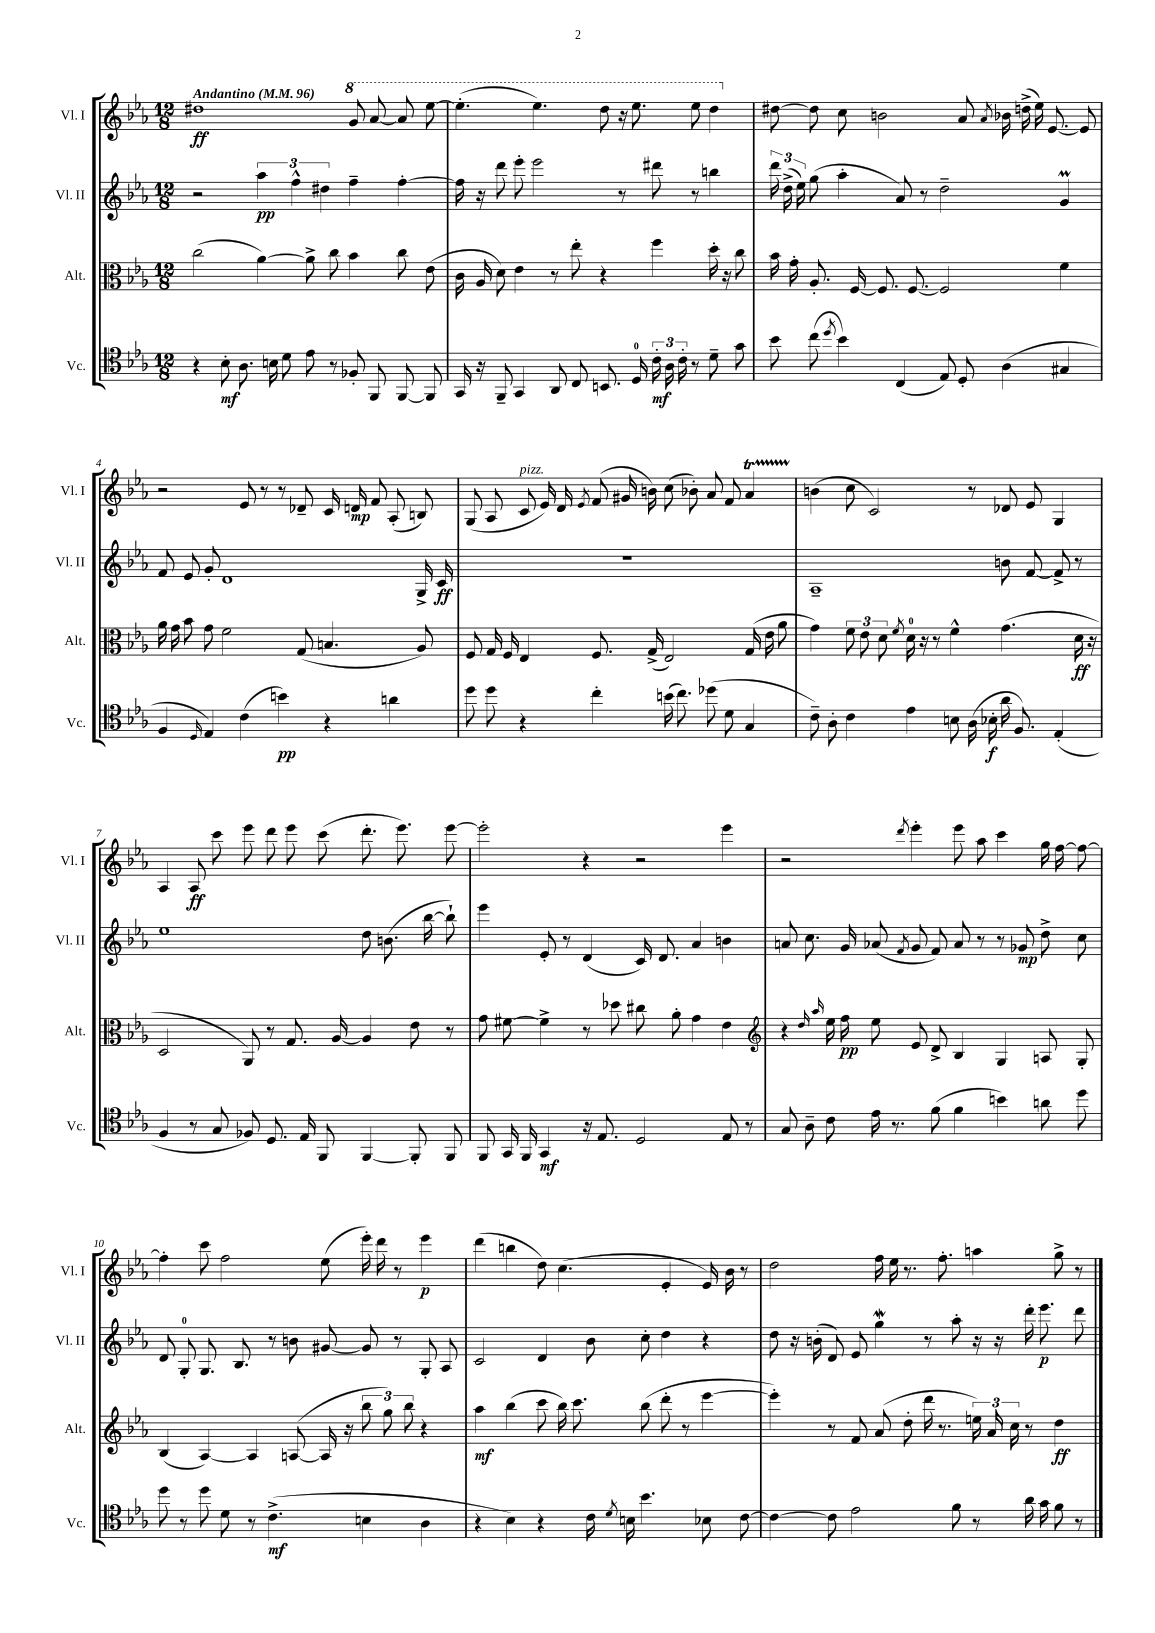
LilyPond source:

<<
\new StaffGroup <<
\new Staff = "s0" \with { instrumentName = "Vl. I" shortInstrumentName = "Vl. I" } {
    \clef treble \key ees \major \numericTimeSignature \time 12/8 \tempo "Andantino" 4 = 96
    \autoBeamOff dis''1\ff \ottava #1 g''8 aes''8~ aes''8 ees'''8~ |
    ees'''4.-.( ees'''4.) d'''8 r16 ees'''8. ees'''8 d'''4 \ottava #0 |
    dis''8~ dis''8 c''8 b'2 aes'8 \acciaccatura { aes'8 } bes'16 d''16->( ees''16) ees'8.~ ees'8 |
    r2 ees'8 r8 r8 des'8-- c'16 d'16\mp f'8 aes8-.( b8) |
    g8( aes8 c'8^\markup { \italic "pizz." } ees'16) d'16 \acciaccatura { ees'8 } f'8( gis'16 b'16) c''8( bes'8-.) aes'8 f'8 aes'4\startTrillSpan |
    b'4\stopTrillSpan( c''8 c'2) r8 des'8 ees'8 g4 |
    aes4 aes8\ff c'''8 ees'''8 d'''8 ees'''8 c'''8( d'''8.-. ees'''8.) ees'''8~ |
    ees'''2-. r4 r2 ees'''4 |
    r2 \acciaccatura { d'''8 } ees'''4-. ees'''8 aes''8 c'''4 g''16 f''16~ f''8~ |
    f''4-. c'''8 f''2 ees''8( ees'''16-.) d'''16 r8 ees'''4\p |
    d'''4( b''4 d''8) c''4.( ees'4-. ees'16) bes'16 r8 |
    d''2 f''16 ees''16 r8. f''8.-. a''4 g''8-> r8 \bar "|." |
}
\new Staff = "s1" \with { instrumentName = "Vl. II" shortInstrumentName = "Vl. II" } {
    \clef treble \key ees \major \numericTimeSignature \time 12/8
    \autoBeamOff r2 \tuplet 3/2 { aes''4\pp f''4-^ dis''4 } f''4-- f''4~-. |
    f''16 r16 d'''8 ees'''8-. ees'''2 r8 dis'''8 r8 b''4 |
    \tuplet 3/2 { d'''16 d''16->( ees''16) } g''8( aes''4-. aes'8) r8 d''2-- g'4\prall |
    f'8 ees'8 g'8-. d'1 g16-> c'16\ff |
    R1. |
    aes1-- b'8 f'8~ f'8-> r8 |
    ees''1 d''8 b'8.( bes''16~ bes''8-!) |
    ees'''4 ees'8-. r8 d'4( c'16) d'8. aes'4 b'4 |
    a'8 c''8. g'16 aes'8( \acciaccatura { f'8 } g'8 f'8) aes'8 r8 r8 ges'8\mp d''8-> c''8 |
    d'8 g8-0-. g8. bes8. r8 b'8 gis'8~ gis'8 r8 g8-. aes8 |
    c'2 d'4 bes'8 c''8-. d''4 r4 |
    d''8 r16 b'16-.( d'8) ees'8 g''4\mordent r8 aes''8-. r16 r16 d'''16-. ees'''8.\p d'''8 \bar "|." |
}
\new Staff = "s2" \with { instrumentName = "Alt." shortInstrumentName = "Alt." } {
    \clef alto \key ees \major \numericTimeSignature \time 12/8
    \autoBeamOff c''2( aes'4~) aes'8-> c''8 bes'4 c''8 ees'8( |
    c'16 aes16 d'8) ees'4 r8 ees''8-. r4 f''4 d''16-. r16 c''8 |
    bes'16 g'16-. aes8.-. f16~ f8. f8.~ f2 f'4 |
    aes'16 g'16 bes'8 g'8 f'2 g8( b4. aes8) |
    f8 g16 f16 ees4 f8. g16->( ees2) g16( ees'16 aes'8 |
    g'4) \tuplet 3/2 { f'8 ees'8 d'8 } \acciaccatura { f'8 } d'16-0 r16 r8 f'4-^ g'4.( d'16\ff r16 |
    d2 aes,8) r8 g8. aes16~ aes4 ees'8 r8 |
    g'8 fis'8~ fis'4-> r8 des''8 cis''8 aes'8-. g'4 ees'4 |
    \clef treble r4 \grace { d''16 aes''16 } ees''16 f''16\pp ees''8 ees'8 d'8-> bes4 g4 a8 g8-. |
    bes4( aes4~) aes4 a8~( a16 r16 \tuplet 3/2 { bes''8 g''8) bes''8 } r4 |
    aes''4\mf bes''4( c'''8 bes''16) c'''8. bes''8( d'''8-. r8 ees'''4~ |
    ees'''4-.) r8 f'8 aes'8( d''8-. d'''16 r8. \tuplet 3/2 { e''16) aes'16 c''16 } r8 d''4\ff \bar "|." |
}
\new Staff = "s3" \with { instrumentName = "Vc." shortInstrumentName = "Vc." } {
    \clef tenor \key ees \major \numericTimeSignature \time 12/8
    \autoBeamOff r4 bes8-.\mf aes8. b16 d'8 ees'8 r8 fes8-. f,8 f,8~ f,8 |
    g,16 r16 f,8-- g,4 aes,8 c8 b,8. d16-0 \tuplet 3/2 { c'16-.\mf aes16 c'16-. } r8 d'8-- g'8 |
    bes'8 c''8( \acciaccatura { d''8 } bes'4) c4( ees8) d8-. aes4( gis4 |
    f4 \grace { d16 } ees4) c'4( b'4\pp) r4 a'4 |
    d''8 d''8 r4 c''4-. b'16( c''8.) des''8( d'8 g4 |
    c'8--) aes8-. c'4 ees'4 b8 aes16( bes16-.\f aes'16 f8.) ees4-.( |
    f4 r8 g8 fes8) d8. ees16 f,8 f,4~ f,8-. f,8 |
    f,8 g,16 f,16 g,4\mf r16 ees8. d2 ees8 r8 |
    g8 aes8-- c'8 ees'16 r8. f'8( f'4 b'4) a'8 d''8 |
    d''8 r8 d''8 d'8 r8 c'4.->\mf( b4 aes4 |
    r4 bes4) r4 c'16 \acciaccatura { d'8 } b16 bes'4. bes8 c'8~ |
    c'4~ c'8 ees'2 f'8 r8 aes'16 g'16 f'8 r8 \bar "|." |
}
>>
>>
